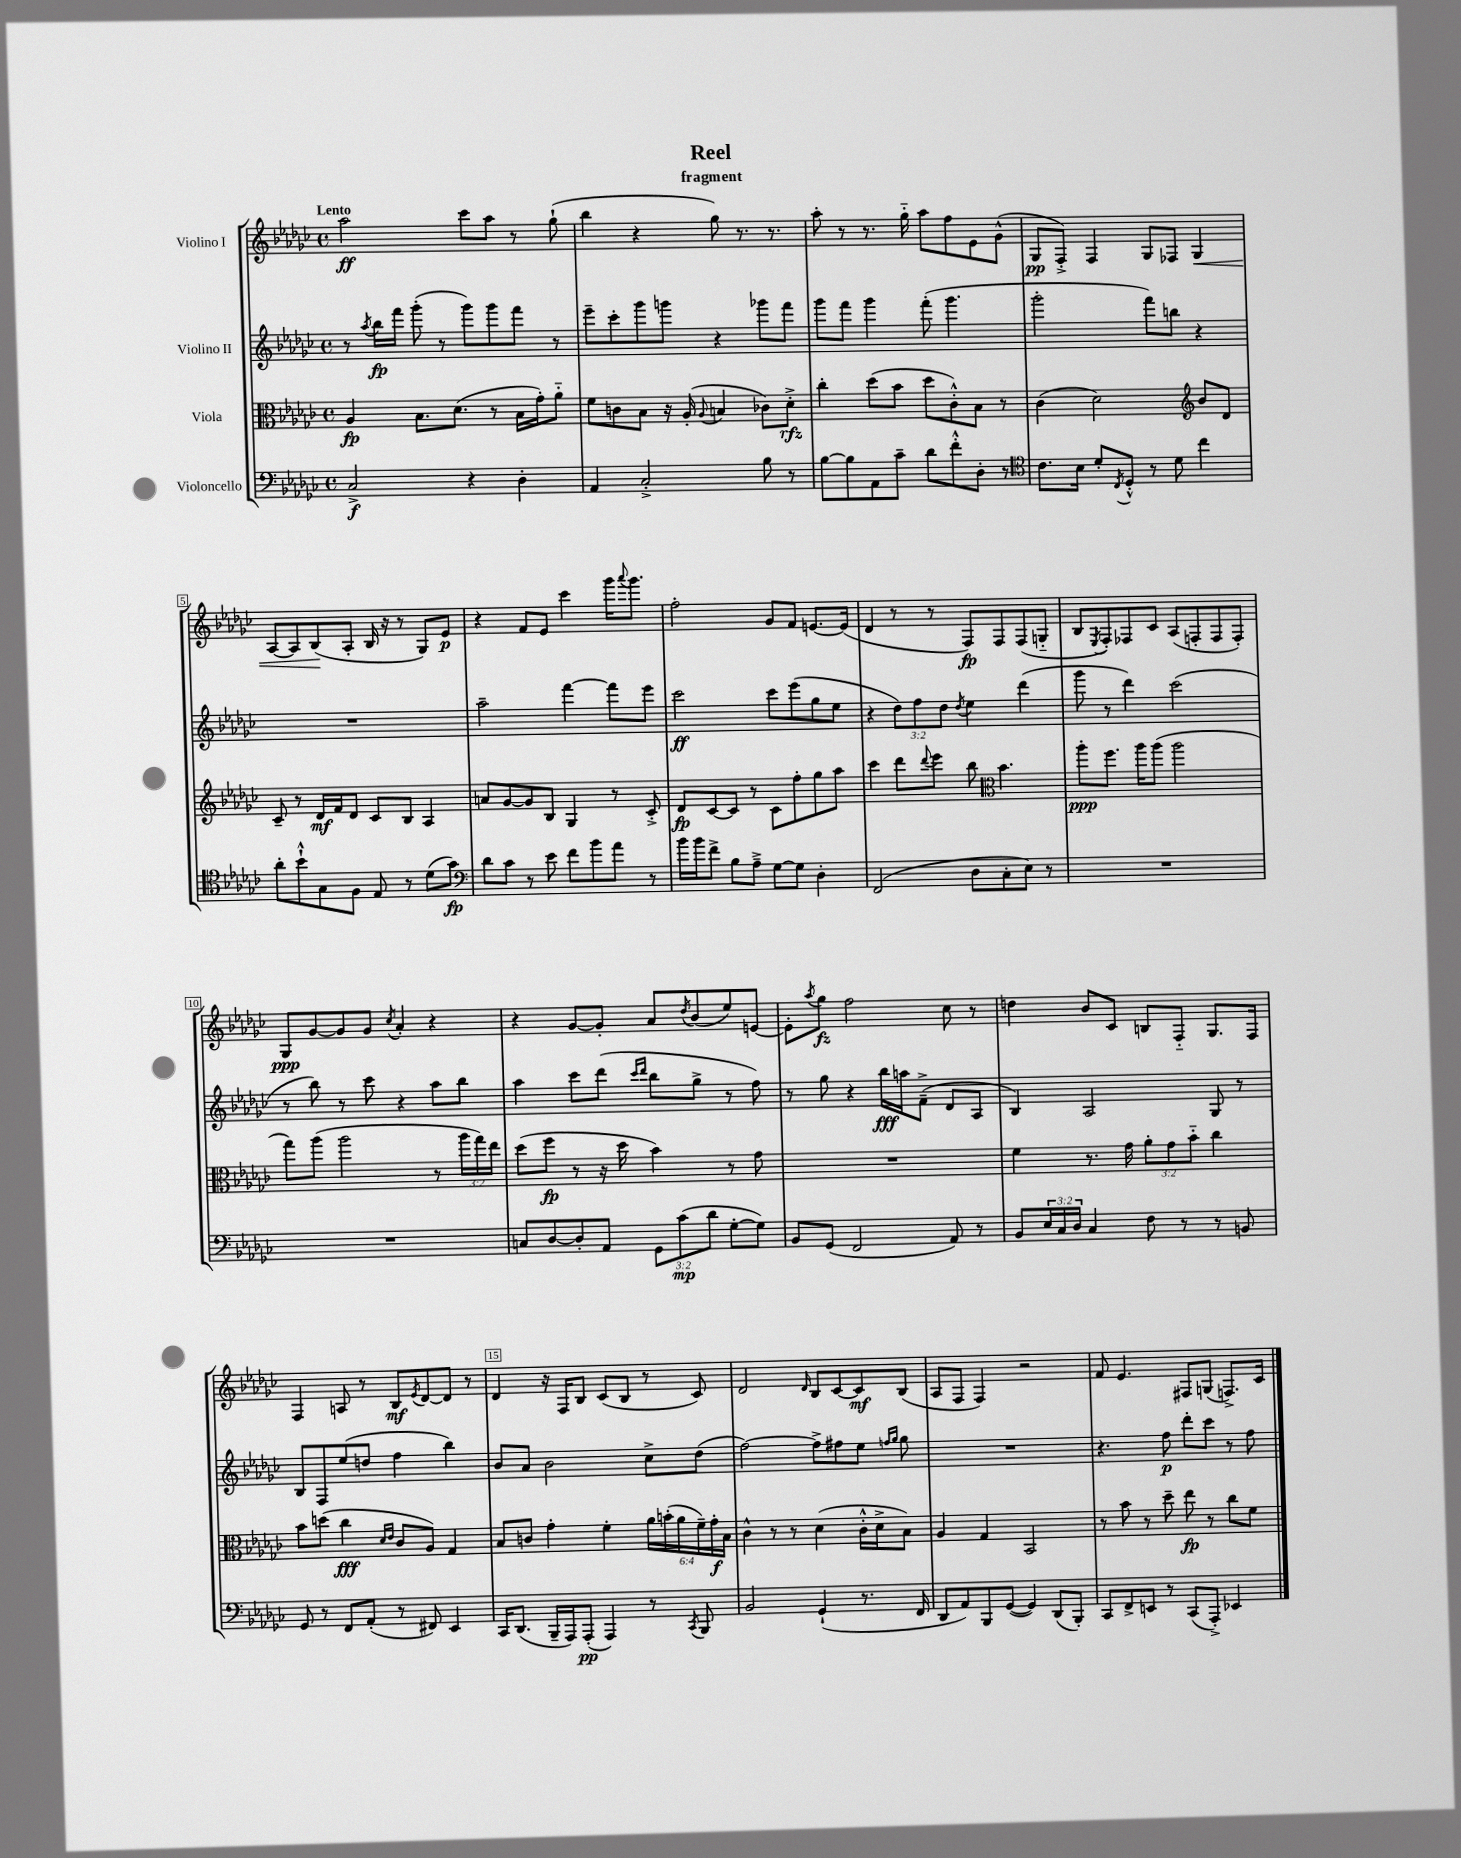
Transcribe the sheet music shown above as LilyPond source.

\header { title = "Reel" subtitle = "fragment" }
<<
\new StaffGroup <<
\new Staff = "s0" \with { instrumentName = "Violino I" } {
    \clef treble \key ges \major \defaultTimeSignature \time 4/4 \tempo "Lento"
    aes''2\ff ces'''8 aes''8 r8 ges''8-!( |
    bes''4 r4 ges''8) r8. r8. |
    aes''8-. r8 r8. ges''16-_ aes''8 f''8 ees'8 ges'8-^( |
    ges8\pp f8-.->) f4 ges8 fes8 ges4\< |
    aes8~ aes8 bes8\!( aes8-. bes16 r16 r8 ges8) ees'8\p |
    r4 f'8 ees'8 ces'''4 ges'''16 \appoggiatura { aes'''8 } ges'''8. |
    f''2-. ges'8 f'8 e'8.~ e'16( |
    des'4 r8 r8 f8\fp) f8 f8( g8-_ |
    bes8 \acciaccatura { ees8 } f8-.) fes8 ces'8 aes8( f8-. f8 f8-.) |
    ges8\ppp ges'8~ ges'8 ges'8 \acciaccatura { ces''8 } aes'4-. r4 |
    r4 ges'8~ ges'8-. aes'8 \acciaccatura { des''8 } bes'8( ees''8) e'8~ |
    e'8-. \acciaccatura { aes''8 } ges''8\fz f''2 ces''8 r8 |
    d''4 bes'8 ces'8 b8 f8-_ ges8. f16 |
    f4 a8 r8 bes8\mf \acciaccatura { ees'8 } des'8~ des'8 r8 |
    des'4 r16 f16 bes8 ces'8( bes8 r8 ces'8) |
    des'2 \grace { des'16 } bes8 ces'8~ ces'8\mf bes8( |
    aes8 f8 f4) r2 |
    f'8 ees'4. fis8 g8( f8.->) ces'16 \bar "|." |
}
\new Staff = "s1" \with { instrumentName = "Violino II" } {
    \clef treble \key ges \major \defaultTimeSignature \time 4/4 \override Staff.TupletNumber.text = #tuplet-number::calc-fraction-text
    r8 \acciaccatura { aes''8 } bes''16\fp f'''16 ges'''8-.( r8 ges'''8) ges'''8 f'''8 r8 |
    ees'''8-- ces'''8-. ges'''8 g'''8 r4 ges'''8 f'''8 |
    ges'''8 f'''8 ges'''4 f'''8-.( ges'''4. |
    ges'''2-. f'''8) b''8 r4 |
    R1 |
    aes''2-- f'''4~ f'''8 ees'''8 |
    ces'''2\ff ces'''8 ees'''8( ges''8 ees''8 |
    r4 \tuplet 3/2 { des''8) f''8 des''8 } \acciaccatura { des''8 } ees''4 des'''4( |
    ges'''8 r8 des'''4) ces'''2( |
    r8 bes''8) r8 ces'''8 r4 aes''8 bes''8 |
    aes''4 ces'''8 des'''8( \grace { ces'''16 des'''16 } bes''8 ges''8-> r8 f''8) |
    r8 ges''8 r4 bes''16\fff a''16 f'8--->( des'8 aes8 |
    bes4) aes2 ges8 r8 |
    bes8 f8 ees''8( d''8 f''4 bes''4) |
    bes'8 aes'8 bes'2 ces''8-> des''8( |
    f''2~) f''8-> fis''8 ees''8 \grace { f''16 ges''16 } ges''8 |
    R1 |
    r4. f''8\p des'''8-. ces'''8 r8 f''8 \bar "|." |
}
\new Staff = "s2" \with { instrumentName = "Viola" } {
    \clef alto \key ges \major \defaultTimeSignature \time 4/4 \override Staff.TupletNumber.text = #tuplet-number::calc-fraction-text
    aes4\fp bes8. des'8.( r8 bes16 ges'16-.) aes'8-_ |
    f'8 c'8 bes8 r16 aes16-.( \appoggiatura { aes8 } b4 ces'8) des'8-.->\rfz |
    ces''4-. des''8( bes'8 des''8 ces'8-.-^) bes8 r8 |
    ces'4( des'2) \clef treble bes'8 des'8 |
    ces'8-- r8 des'16\mf f'16 des'8 ces'8 bes8 aes4 |
    a'8 ges'8~ ges'8 bes8 ges4 r8 ces'8-.-> |
    des'8\fp ces'8~ ces'8 r8 ces'8 f''8-. ges''8 aes''8 |
    ces'''4 des'''8 \appoggiatura { des'''8 } ees'''8 bes''8 \clef alto bes'4. |
    aes''8-.\ppp f''8. aes''16 aes''8( aes''2 |
    ges''8) aes''8( aes''2 r8 \tuplet 3/2 { aes''16 ges''16) ees''16 } |
    des''8( f''8\fp r8 r16 des''16 bes'4) r8 ges'8 |
    R1 |
    f'4 r8. ges'16 \tuplet 3/2 { aes'8-. ges'8 bes'8-_ } ces''4 |
    bes'8 d''8( ces''4\fff \grace { des'16 ees'16 } ces'8 aes8) ges4 |
    bes8 c'8 ges'4-. f'4-. \tuplet 6/4 { aes'16 b'16-.( aes'16 f'16--) ges'16-.\f bes16 } |
    ces'4-^ r8 r8 des'4( ces'16-.-^ des'16-> bes8) |
    aes4 ges4 bes,2 |
    r8 bes'8 r8 des''8-- ees''8\fp r8 ces''8 f'8 \bar "|." |
}
\new Staff = "s3" \with { instrumentName = "Violoncello" } {
    \clef bass \key ges \major \defaultTimeSignature \time 4/4 \override Staff.TupletNumber.text = #tuplet-number::calc-fraction-text
    ces2->\f r4 des4-. |
    aes,4 ces2-.-> bes8 r8 |
    bes8~ bes8 aes,8 ces'8-- des'8 f'8-.-^ des8-. r8 |
    \clef tenor ces'8. bes16 des'8-. \acciaccatura { ces8 } des8-.-^ r8 des'8 ces''4 |
    aes'8-. bes'8-!-^ ges8 f8 ees8 r8 des'8( ges'8\fp) |
    \clef bass des'8 ces'8 r8 ees'8 f'8 bes'8 aes'8 r8 |
    bes'16 bes'16 f'8-> bes8 aes8---> ges8~ ges8 des4-. |
    f,2( des8 ces8-. ees8) r8 |
    R1 |
    R1 |
    c8 des8~ des8-. aes,8 \tuplet 3/2 { ges,8 ces'8\mp( des'8 } ges8~-. ges8) |
    bes,8 ges,8( f,2 aes,8) r8 |
    bes,8 \tuplet 3/2 { ees16 ces16 des16 } ces4 f8 r8 r8 b,8 |
    ges,8 r8 f,8 aes,8-.( r8 fis,8) ees,4 |
    ces,16 des,8.( bes,,16-- aes,,16) aes,,8-.\pp( aes,,4) r8 \acciaccatura { ces,8 } bes,,8 |
    bes,2 ges,4-!( r8. f,16 |
    des,8 aes,8) bes,,8 ges,8~( ges,4) des,8( bes,,8-.) |
    ces,8 f,8-> e,8 r8 ces,8( aes,,8-.->) ees,4 \bar "|." |
}
>>
>>
\layout { \context { \Score \override BarNumber.break-visibility = ##(#f #t #t) barNumberVisibility = #(every-nth-bar-number-visible 5) \override BarNumber.stencil = #(make-stencil-boxer 0.1 0.3 ly:text-interface::print) } }
